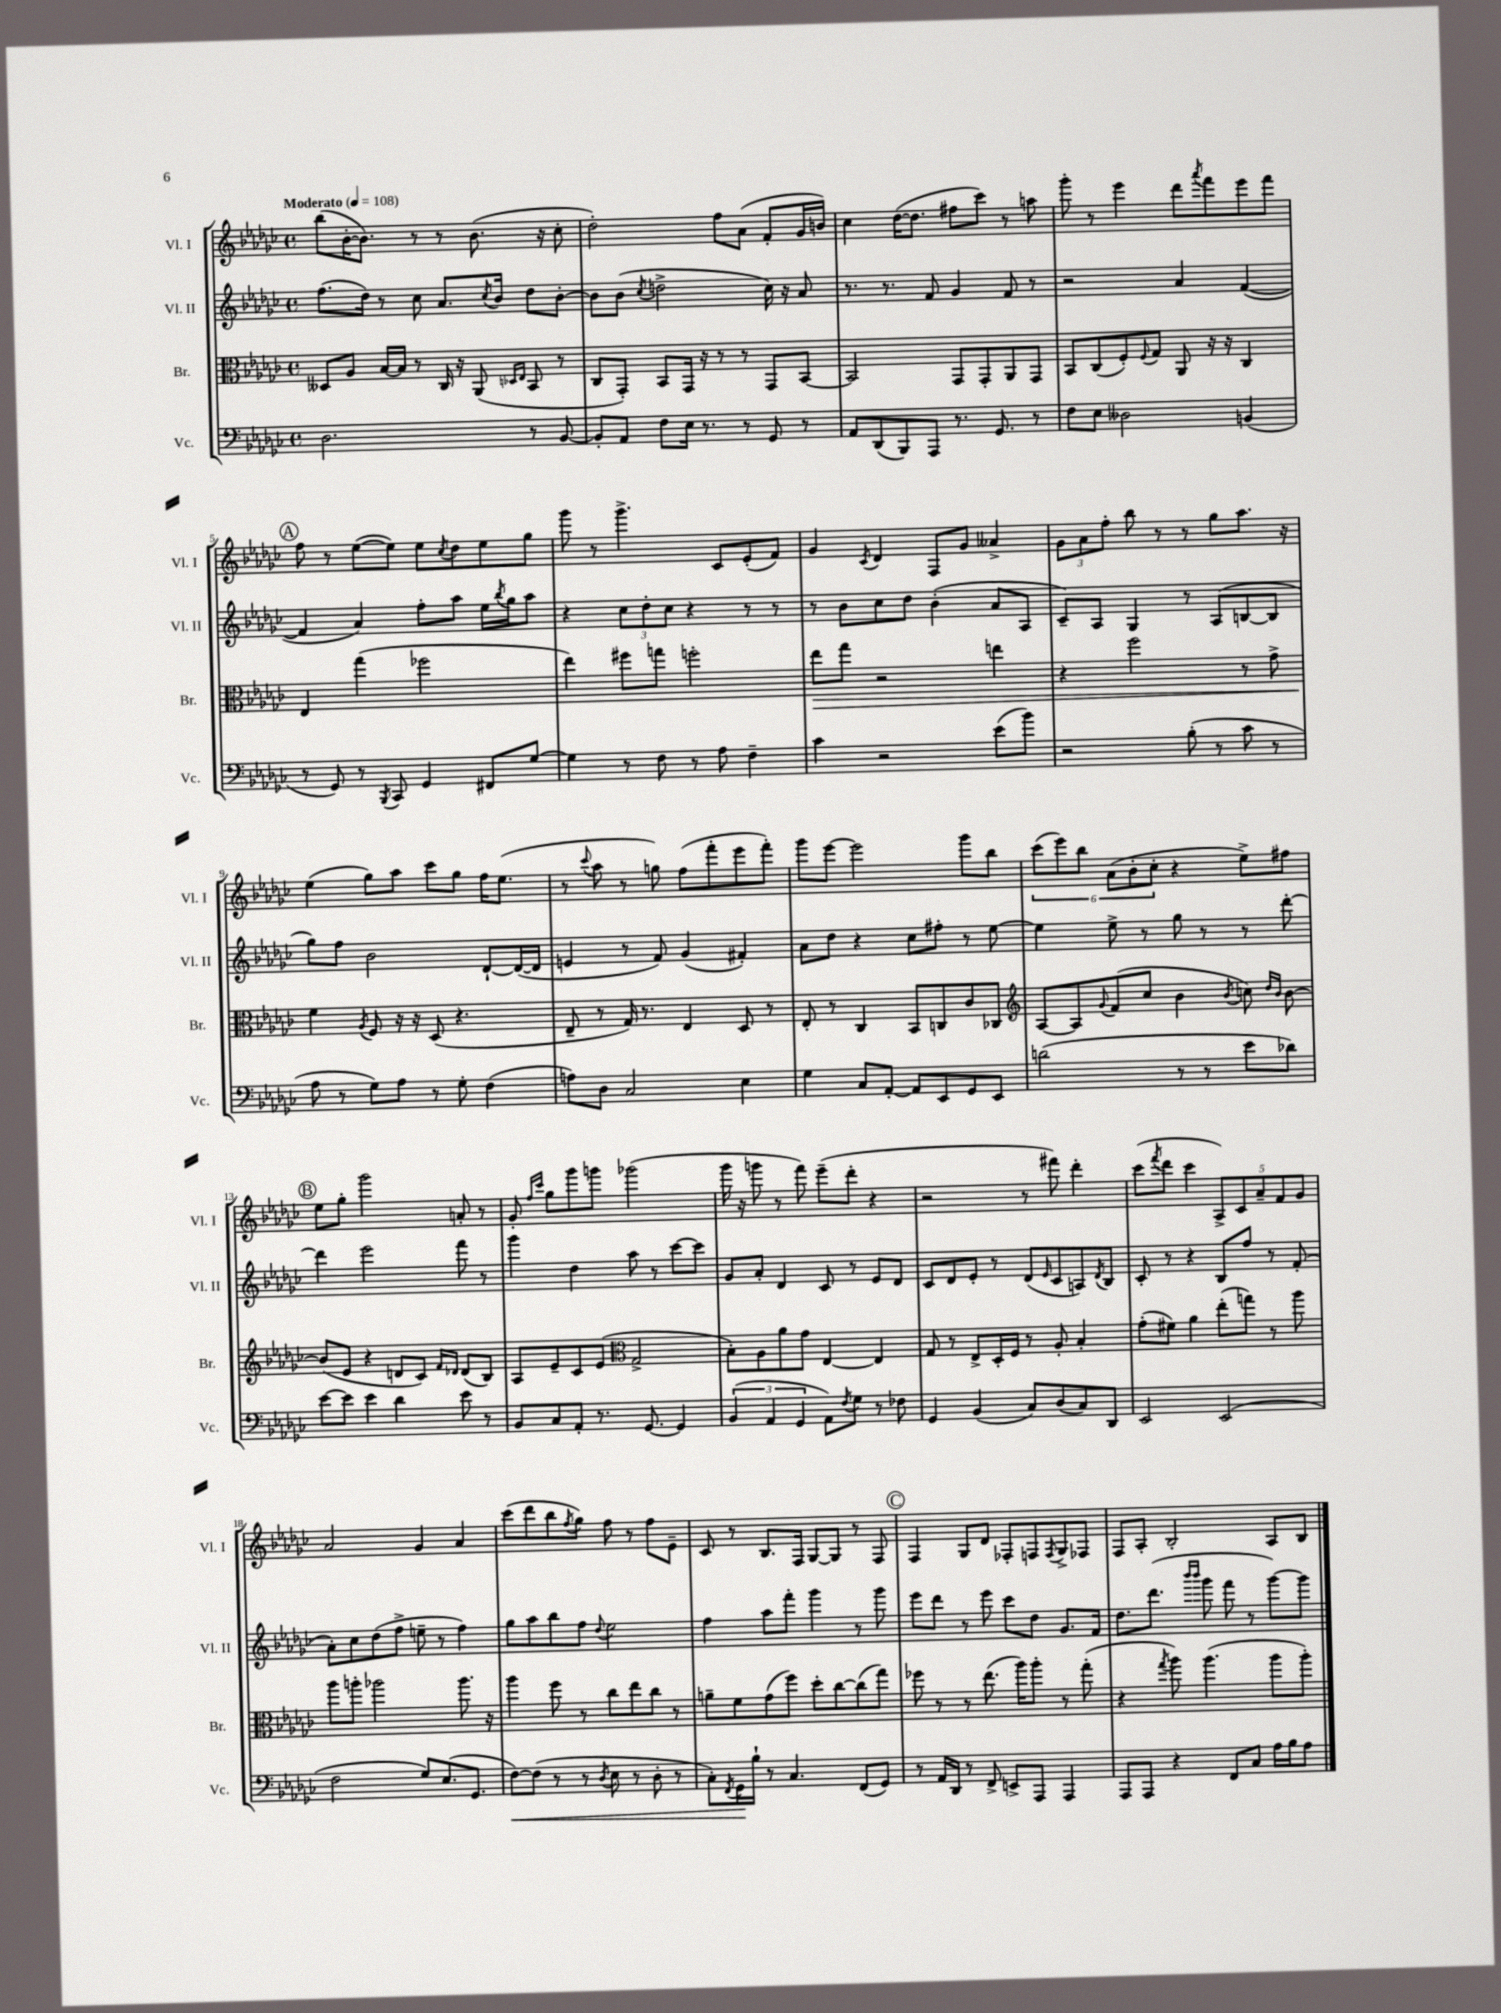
<<
\new StaffGroup <<
\new Staff = "s0" \with { instrumentName = "Vl. I" shortInstrumentName = "Vl. I" } {
    \clef treble \key ges \major \defaultTimeSignature \time 4/4 \tempo "Moderato" 4 = 108
    bes''8( bes'16~-. bes'8.) r8 r8 bes'8.( r16 ces''8-. |
    des''2-.) f''8 aes'8( f'8-. ges'16 b'16) |
    ces''4 des''16~( des''8. fis''8 ces'''8) r8 a''8 |
    ges'''8-. r8 ees'''4 des'''8 \acciaccatura { aes'''8 } f'''8 ees'''8 f'''8 |
    \mark \markup { \circle "A" } f''8 r8 ees''8~( ees''8) ees''8 \acciaccatura { ces''8 } des''8 ees''8 ges''8 |
    ges'''8 r8 ges'''4.-> ces'8 ees'8-.( f'8) |
    ges'4 \acciaccatura { ces'8 } des'4 f8 ges'8 aeses'4-> |
    \tuplet 3/2 { ges'8 aes'8 f''8-. } bes''8 r8 r8 ges''8 aes''8. r16 |
    ees''4( ges''8) aes''8 ces'''8 ges''8 f''16 ees''8.( |
    r8 \appoggiatura { ces'''8 } aes''8 r8 g''8) f''8( f'''8-. ees'''8 f'''8-.) |
    ges'''8 ees'''8~ ees'''2 ges'''8 bes''8 |
    \tuplet 6/4 { ces'''8( ees'''8) bes''8 aes'8( bes'8-. ces''8-. } r4 ees''8->) fis''8 |
    \mark \markup { \circle "B" } ees''8 ges''8-. ges'''2 a'8-. r8 |
    ges'8-. \grace { f''16 ces'''16 } ges''8 ges'''8 g'''8 ges'''2( |
    ges'''16 r16 g'''8 r8 f'''8) ees'''8--( des'''8-. r4 |
    r2 r8 fis'''8) des'''4-. |
    ces'''8( \acciaccatura { f'''8 } des'''8 ces'''4 \tuplet 5/4 { aes8->) ces'8 aes'8-- f'8 ges'8 } |
    aes'2 ges'4 aes'4 |
    ces'''8( des'''8 bes''8 \acciaccatura { f''8 } ges''8) f''8 r8 f''8 ees'8-- |
    ces'8 r8 bes8. f16 ges8~ ges8 r8 f8 |
    \mark \markup { \circle "C" } f4 ges8 des'8 fes8-. f8 \acciaccatura { f8 } ges8-> fes8 |
    f8 aes8-. bes2-. aes8 bes8 \bar "|." |
}
\new Staff = "s1" \with { instrumentName = "Vl. II" shortInstrumentName = "Vl. II" } {
    \clef treble \key ges \major \defaultTimeSignature \time 4/4
    f''8.( des''16) r8 ces''8 aes'8. \acciaccatura { ces''8 } bes'16 des''8 bes'8~-. |
    bes'8 bes'8( \acciaccatura { ces''8 } d''2-> ces''16) r16 aes'8 |
    r8. r8. f'8 ges'4 f'8 r8 |
    r2 aes'4 f'4~( |
    \mark \markup { \circle "A" } f'4 aes'4) f''8-. aes''8 ees''16 \acciaccatura { bes''8 } ges''16 aes''8 |
    r4 \tuplet 3/2 { ces''8 des''8-. ces''8 } r4 r8 r8 |
    r8 bes'8 ces''8 des''8 bes'4-.( aes'8 aes8 |
    ces'8--) aes8 ges4 r8 aes8( b8~ b8 |
    ges''8) f''8 bes'2 des'8~-! des'16~( des'16 |
    e'4 r8 f'8) ges'4( fis'4-.) |
    aes'8 des''8 r4 ces''8 fis''8-. r8 ees''8~ |
    ees''4 ees''8-> r8 ges''8 r8 r8 des'''8~-. |
    \mark \markup { \circle "B" } des'''4 ees'''2 f'''8 r8 |
    ges'''4 des''4 aes''8 r8 ces'''8~ ces'''8 |
    ges'8 aes'8-. des'4 ces'8 r8 ees'8 des'8 |
    ces'8 des'8 ees'8-. r8 des'8( \grace { ees'16 } ces'8 a8) \acciaccatura { des'8 } bes8 |
    ces'8-. r8 r4 bes8 f''8 r8 f'8-.( |
    aes'8-.) ces''8 des''8( f''8-> e''8-- r8 f''4) |
    ges''8 aes''8 bes''8 f''8 \appoggiatura { des''8 } ees''2 |
    f''4 aes''8 f'''8-. ges'''4 r8 ges'''8 |
    \mark \markup { \circle "C" } ees'''8 des'''8 r8 ees'''8 ces'''8 des''8 ges'8. f'16 |
    des''8. des'''8.( \grace { bes'''16 bes'''16 } ges'''8 f'''8 r8 ges'''8~) ges'''8 \bar "|." |
}
\new Staff = "s2" \with { instrumentName = "Br." shortInstrumentName = "Br." } {
    \clef alto \key ges \major \defaultTimeSignature \time 4/4
    deses8 aes8 bes16~ bes16 r8 ces16 r16 aes,8( \grace { des16 ees16 } bes,8 r8 |
    ces8 ges,8-.) bes,8 ges,16 r16 r8 r8 ges,8 bes,8~ |
    bes,2 ges,8 ges,8-. aes,8 ges,8 |
    bes,8 ces8( f8-.) \appoggiatura { f8 } ges8 aes,8 r16 r16 ces4 |
    \mark \markup { \circle "A" } ees4 ges''4( fes''2 |
    ees''4) fis''8 g''8 f''2-. |
    ees''8\> ges''8 r2 e''4 |
    r4 f''2 r8 ges'8-> |
    f'4\! \acciaccatura { aes8 } f8 r16 r16 des8( r4. |
    ees8-- r8 ges16) r8. ees4 des8 r8 |
    ees8-. r8 ces4 bes,8 c8 ces'8 ces8 |
    \clef treble aes8~ aes8 \appoggiatura { ges'8 } f'8( ces''8 bes'4 \acciaccatura { bes'8 } c''8) \grace { des''16 bes'16 } bes'8~ |
    \mark \markup { \circle "B" } bes'8( ees'8 r4 d'8 ces'8) \grace { f'16 des'16 } des'8( bes8) |
    aes8 ees'8-- ces'8 ees'8( \clef alto ges2-> |
    bes8-.) aes8 aes'8 ges'8 ees4~ ees4 |
    ges8 r8 ees8-> des16-. f16 r8 aes8-. bes4-. |
    ges'8-.( fis'8) aes'4 ees''8-.( g''8) r8 aes''8 |
    aes''8 a''8-. aes''2 aes''8. r16 |
    aes''4 f''8 r8 ces''8 ees''8 ces''8 r8 |
    a'8-- f'8 ges'8( f''8) des''8-. ces''8~ ces''8( ges''8) |
    \mark \markup { \circle "C" } fes''8 r8 r8 ees''8.( aes''16) aes''8-. r8 ges''8-.( |
    r4 \acciaccatura { ges''8 } aes''8) aes''4.( aes''8 aes''8-.) \bar "|." |
}
\new Staff = "s3" \with { instrumentName = "Vc." shortInstrumentName = "Vc." } {
    \clef bass \key ges \major \defaultTimeSignature \time 4/4
    des2. r8 bes,8~ |
    bes,8-. aes,8 f8 ees16 r8. r8 ges,8 r8 |
    aes,8 des,8( bes,,8) aes,,8 r8. ges,8. r8 |
    f8 ees8 deses2 b,4( |
    \mark \markup { \circle "A" } r8 ges,8) r8 \acciaccatura { bes,,8 } ces,8 ges,4 fis,8 ges8~ |
    ges4 r8 f8 r8 aes8 f4-- |
    ces'4 r2 ees'8( bes'8) |
    r2 bes8-.( r8 ces'8 r8 |
    aes8 r8 ges8) aes8 r8 ges8-. f4( |
    a8) des8 ces2 ees4 |
    ges4 ces8 aes,8~-. aes,8 ees,8 ges,8 ees,8 |
    d'2( r8 r8 ees'8 des'8) |
    \mark \markup { \circle "B" } ees'8~ ees'8 ees'4 des'4 ees'8 r8 |
    bes,8 ces8 aes,8-. r8. ges,8.~ ges,4 |
    \tuplet 3/2 { bes,4( aes,4 ges,4 } aes,8) \acciaccatura { f8 } ges8 r8 fes8 |
    ges,4 bes,4( ces8) des8( ces8) des,8 |
    ees,2 ees,2( |
    f2 ges8) ees8.( ges,8. |
    f8~\<) f8( r8 r8 \acciaccatura { des8 } ees8 r8 des8-. r8 |
    ces8-.) \acciaccatura { f,8 } ges,16\! bes16-! r8 ces4. f,8( ges,8) |
    \mark \markup { \circle "C" } r8 aes,16 des,16 r8 f,8-> e,8-> aes,,8 aes,,4 |
    aes,,8 aes,,8 r4 f,8 ces8 aes16 bes16 aes8 \bar "|." |
}
>>
>>
